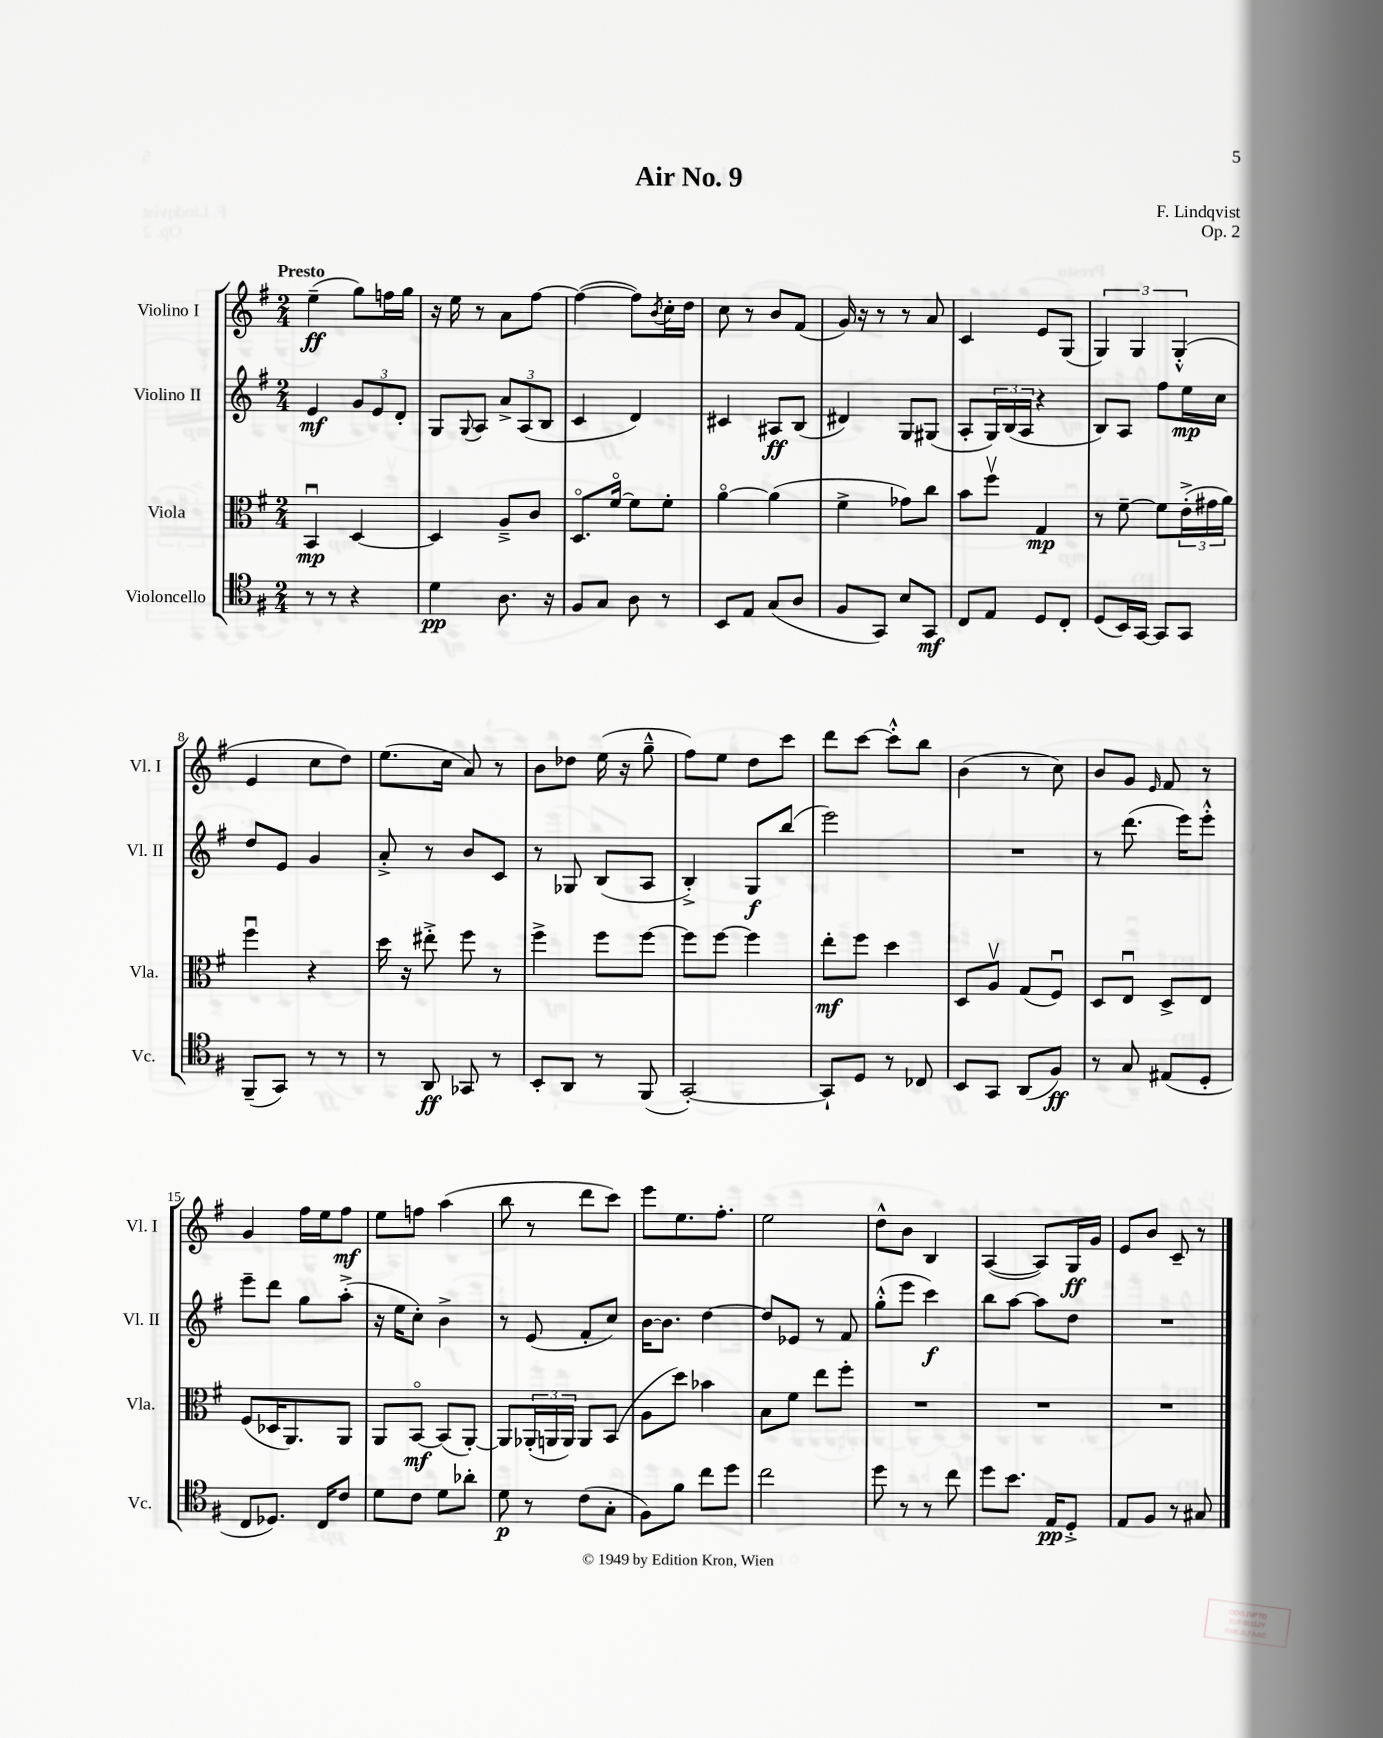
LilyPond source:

\header { title = "Air No. 9" composer = "F. Lindqvist" opus = "Op. 2" }
<<
\new StaffGroup <<
\new Staff = "s0" \with { instrumentName = "Violino I" shortInstrumentName = "Vl. I" } {
    \clef treble \key g \major \numericTimeSignature \time 2/4 \tempo "Presto"
    e''4--\ff( g''8) f''16 g''16 |
    r16 e''16 r8 a'8 fis''8~ |
    fis''4~( fis''8) \acciaccatura { b'8 } c''16-. d''16 |
    c''8 r8 b'8 fis'8( |
    g'16) r16 r8 r8 a'8 |
    c'4 e'8 g8( |
    \tuplet 3/2 { g4) g4 g4-.-^( } |
    e'4 c''8 d''8) |
    e''8.( c''16 a'8) r8 |
    b'8 des''8 e''16( r16 g''8---^ |
    fis''8) e''8 d''8 c'''8 |
    d'''8 c'''8~ c'''8-.-^ b''8 |
    b'4( r8 c''8) |
    b'8 g'8 \grace { e'16 } fis'8 r8 |
    g'4 fis''16 e''16 fis''8\mf |
    e''8 f''8 a''4( |
    b''8 r8 d'''8 c'''8) |
    e'''8 e''8. fis''8.-. |
    e''2 |
    d''8-^ b'8 b4 |
    a4~( a8) g16\ff g'16 |
    e'8 b'8 c'8-- r8 \bar "|." |
}
\new Staff = "s1" \with { instrumentName = "Violino II" shortInstrumentName = "Vl. II" } {
    \clef treble \key g \major \numericTimeSignature \time 2/4
    e'4\mf \tuplet 3/2 { g'8 e'8 d'8-. } |
    g8 \appoggiatura { g8 } a8 \tuplet 3/2 { a'8-> a8( b8 } |
    c'4 d'4) |
    cis'4 ais8\ff b8( |
    dis'4) g8 gis8( |
    a8-. \tuplet 3/2 { g16) b16( a16 } r4 |
    b8) a8 fis''8 e''16\mp c''16 |
    d''8 e'8 g'4 |
    a'8-.-> r8 b'8 c'8 |
    r8 ges8 b8( a8 |
    b4-.->) g8\f b''8( |
    e'''2) |
    R2 |
    r8 d'''8.( e'''16) e'''8-.-^ |
    e'''8-- d'''8 g''8 a''8-.->( |
    r16 e''16 c''8-.) b'4-> |
    r8 e'8( fis'8-. c''8) |
    b'16~ b'8. d''4~ |
    d''8 ees'8 r8 fis'8 |
    g''8-.-^( e'''8 c'''4\f) |
    b''8 a''8~ a''8 d''8 |
    R2 \bar "|." |
}
\new Staff = "s2" \with { instrumentName = "Viola" shortInstrumentName = "Vla." } {
    \clef alto \key g \major \numericTimeSignature \time 2/4
    b,4\downbow\mp d4~ |
    d4 a8---> c'8 |
    d8.\flageolet fis'16~\flageolet fis'8 fis'8-. |
    a'4~\flageolet a'4( |
    fis'4-> ges'8) c''8 |
    b'8 fis''8\upbow g4\mp |
    r8 fis'8~-- fis'8 \tuplet 3/2 { e'16-.->( gis'16 a'16) } |
    fis''4\downbow r4 |
    d''16 r16 eis''8-.-> fis''8 r8 |
    fis''4-> fis''8 fis''8~ |
    fis''8 fis''8~ fis''4 |
    e''8-.\mf fis''8 d''4 |
    d8 a8\upbow g8( fis8\downbow) |
    d8 e8\downbow d8-> e8 |
    fis8( des16 a,8.) a,8 |
    a,8 b,8~\flageolet\mf b,8( a,8~-.) |
    a,8 \tuplet 3/2 { aes,16-.( a,16 a,16) } a,8 b,8( |
    a8 d''8) bes'4 |
    b8 fis'8 e''8 fis''8-. |
    R2 |
    R2 |
    R2 \bar "|." |
}
\new Staff = "s3" \with { instrumentName = "Violoncello" shortInstrumentName = "Vc." } {
    \clef tenor \key g \major \numericTimeSignature \time 2/4
    r8 r8 r4 |
    d'4\pp a8. r16 |
    fis8 g8 a8 r8 |
    b,8 e8 g8( a8 |
    fis8 g,8) b8 g,8\mf |
    c8 e8 d8 c8-. |
    d8( b,16) g,16~ g,8 g,8 |
    fis,8--( g,8) r8 r8 |
    r8 a,8\ff ges,8 r8 |
    b,8-. a,8 r8 fis,8( |
    g,2~-.) |
    g,8-! d8 r8 ces8 |
    b,8 g,8 a,8( fis8\ff) |
    r8 g8 eis8( d8-. |
    c8 des8.) c16 c'8 |
    d'8 c'8 d'8 aes'8-. |
    d'8\p r8 c'8( g8-. |
    fis8) fis'8 c''8 d''8 |
    c''2 |
    d''8 r8 r8 c''8 |
    d''8 b'8. e16\pp d8-.-> |
    e8 fis8 r8 gis8 \bar "|." |
}
>>
>>
